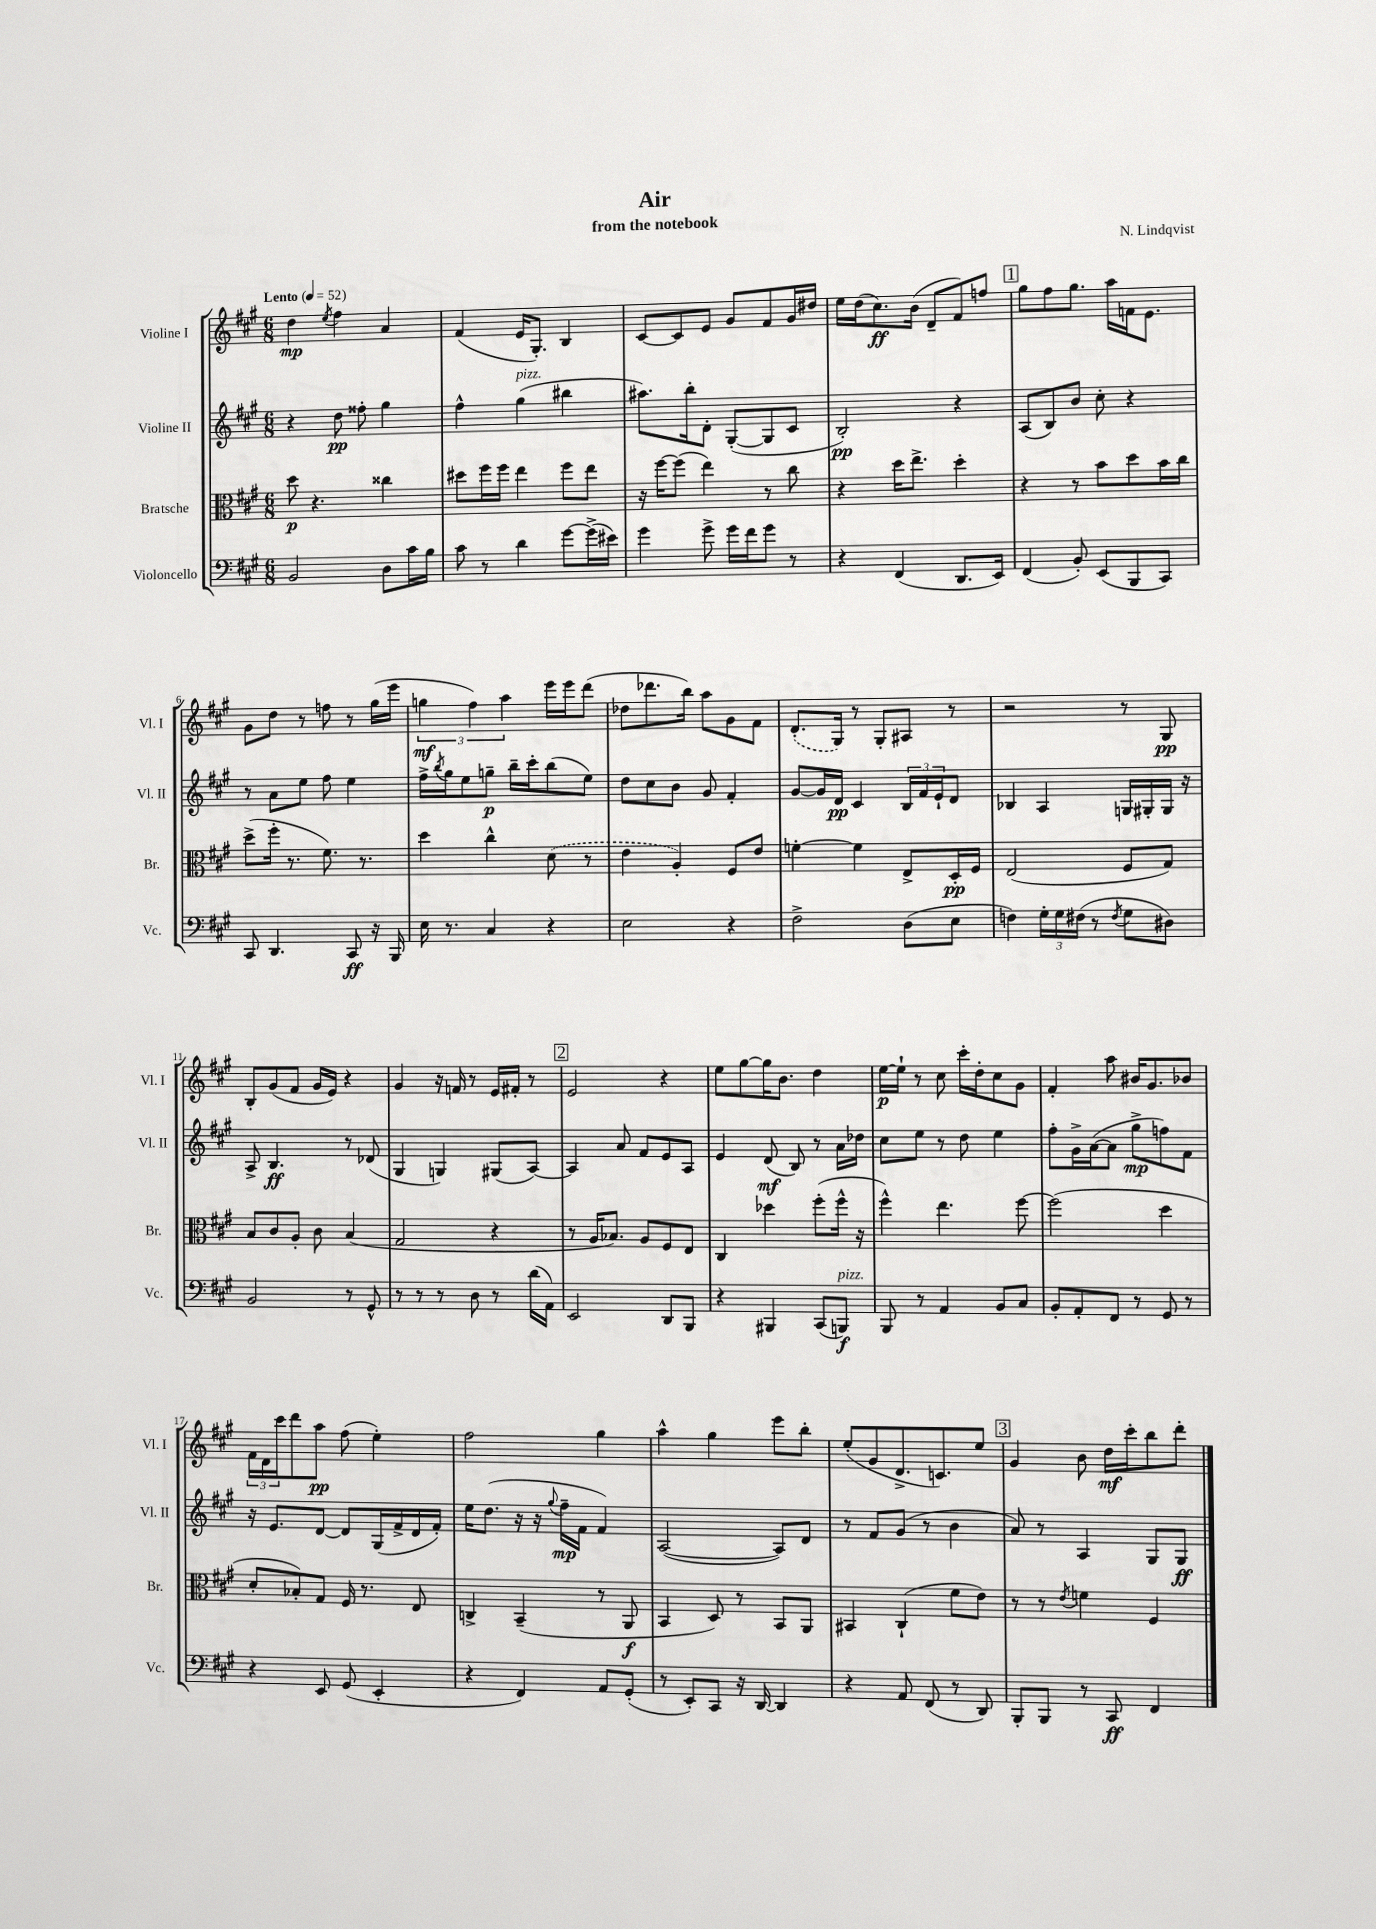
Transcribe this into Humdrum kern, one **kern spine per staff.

**kern	**kern	**kern	**kern
*staff4	*staff3	*staff2	*staff1
*clefF4	*clefC3	*clefG2	*clefG2
*k[f#c#g#]	*k[f#c#g#]	*k[f#c#g#]	*k[f#c#g#]
*M6/8	*M6/8	*M6/8	*M6/8
*MM52	*MM52	*MM52	*MM52
2BB/	8dd\	4r	4dd\
.	4.r	.	.
.	.	.	8qee/
.	.	8dd\	4ff#\
.	.	8ff##'\	.
8D\L	4cc##\	4gg#\	4a/
16c#\L	.	.	.
16B\JJ	.	.	.
=	=	=	=
8c#\	8dd#\L	4ff#^^\	(4f#/
8r	16ff#\L	.	.
.	16ff#\JJ	.	.
4d\	4ee\	(4gg#\	16e/LK
.	.	.	8.G#'/J)
[8g#\L	8ff#\L	4bb#\	4B/
(16g#^\]L	8ee\J	.	.
16e#\JJ)	.	.	.
=	=	=	=
4g#\	16r	8.aa#\L)	[8c#/L
.	[16ff#\LK	.	.
.	(8ff#\]J	.	8c#/]
.	.	16bb'\k	.
8g#^\	4ee\)	8d'\J	8e/J
16g#\LL	.	([8G#'/L	8g#/L
16f#\J	.	.	.
8g#\J	8r	8G#/]	8f#/
8r	8cc#\	8c#/J	16g#/L
.	.	.	16dd#/JJ
=	=	=	=
4r	4r	2B'/)	16ee\LL
.	.	.	(16dd\J
.	.	.	8.cc#\)
(4FF#/	16dd\LK	.	.
.	8.ee^\J	.	(16b\Jk
.	.	.	8d~/L
8.DD/L	4dd'\	4r	8f#/)
.	.	.	8ff/J
16EE/Jk)	.	.	.
=	=	=	=
(4FF#/	4r	(8A/L	8gg#\L
.	.	8B/)	8ff#\
8BB'/)	8r	8b/J	8.gg#\J
(8EE/L	8b\L	8cc#'\	.
.	.	.	16aa\LL
8BBB/	8dd\	4r	16f\J
.	.	.	8.e\J
8CC#/J)	16b\L	.	.
.	16cc#\JJ	.	.
=	=	=	=
8CC#/	(8dd^\L	8r	8g#\L
4.DD/	16ff#'\Jk	8a\L	8dd\J
.	8.r	.	.
.	.	8ee\J	8r
.	8.f#\)	8ff#\	8ff\
8CC#/	.	4ee\	8r
.	8.r	.	.
16r	.	.	(16gg#\LL
16BBB/	.	.	16eee\JJ
=	=	=	=
16E\	4dd\	16ff#^\LL	6gg\
.	.	8qbb/	.
8.r	.	16gg#\J	.
.	.	8ee\	.
.	.	.	6ff#\)
4C#/	4cc#^^\	8gg~\J	.
.	.	.	6aa\
.	.	16bb~\LL	.
.	.	16ccc#'\J	.
4r	(8d\	(8bb\	16eee\LL
.	.	.	16eee\J
.	8r	8ee\J)	(8ddd\J
=	=	=	=
2E\	4e\	8dd\L	8dd-\L
.	.	8cc#\	8.ddd-\
.	4A'/)	8b\J	.
.	.	.	16bb\Jk)
.	.	8g#/	8aa\L
4r	8F#/L	4f#'/	8g#\
.	8e/J	.	8f#\J
=	=	=	=
2F#^\	[4f'\	[8g#/L	(8.d'/L
.	.	16g#/]L	.
.	.	16d/JJ	16G#/Jk)
.	4f\]	4c#/	8r
.	.	.	8G#'/L
(8D\L	8E^/L	24B/LL	8A#/J
.	.	24f#/	.
.	.	24e`/J	.
8E\J	16D'/L	8d/J	8r
.	16F#/JJ	.	.
=	=	=	=
4F\)	(2E/	4B-/	2r
24G#'\LL	.	4A/	.
24G#\	.	.	.
(24F#\JJ	.	.	.
8r	.	.	.
8qF#/	.	.	.
8G#\L	8F#/L	16G/LL	8r
.	.	16G#'/	.
8D#\J)	8G#/J)	16G#/JJ	8G#/
.	.	16r	.
=	=	=	=
2BB/	8B/L	8A^/	8B'/L
.	8c#/	4.B/	(8g#/
.	8A'/J	.	8f#/J
.	8c#\	.	16g#/LL
.	.	.	16e/JJ)
8r	(4B/	8r	4r
8GG#^^/	.	(8d-/	.
=	=	=	=
8r	2G#/	4G#/	4g#/
8r	.	.	.
8r	.	4G/)	16r
.	.	.	16f/
8D\	.	.	8r
8r	4r	(8G#/L	16e/LL
.	.	.	16f#'/JJ
(16d\LL	.	[8A/J)	8r
16AA\JJ)	.	.	.
=	=	=	=
2EE/	8r	4A/]	2e/
.	16A/LK	.	.
.	8.B-/J)	.	.
.	.	8a/	.
.	8A/L	8f#/L	.
8DD/L	8F#/	8e/	4r
8BBB/J	8E/J	8A/J	.
=	=	=	=
4r	4C#/	4e/	8ee\L
.	.	.	[8gg#\
4BBB#/	4dd-\	(8d/	16gg#\]K
.	.	.	8.b\J
.	.	8B/)	.
(8CC#/L	(8ff#'\L	8r	4dd\
8BBB/J)	16ff#^^\Jk	16a\LL	.
.	16r	16dd-\JJ	.
=	=	=	=
8BBB/	4ff#^^\)	8cc#\L	[16ee\LL
.	.	.	16ee`\]JJ
8r	.	8ee\J	8r
4AA/	4.ee\	8r	8cc#\
.	.	8dd\	16ccc#'\LL
.	.	.	16dd'\J
8BB/L	.	4ee\	8cc#\
8C#/J	[8ff#\	.	8g#\J
=	=	=	=
8BB'/L	(2ff#\]	8ff#'\L	4f#'/
8AA'/	.	16g#^\L	.
.	.	([16a\J	.
8FF#/J	.	8a\]J	8aa\
8r	.	8gg#^\L	16b#/LK
.	.	.	8.g#/
8GG#/	4dd\	8ff\)	.
8r	.	8f#\J	8b-/J
=	=	=	=
4r	8d'/L	16r	24f#\LL
.	.	.	24d\
.	.	8.e/L	.
.	.	.	24ccc#\J
.	8B-'/)	.	8ddd\
8EE/	8G#/J	[8d/J	8aa\J
(8GG#/	16F#/	8d/]L	(8ff#\
.	8.r	.	.
4EE'/	.	(16G#/L	4ee'\)
.	.	16f#^/	.
.	8E/	16d/	.
.	.	16f#'/JJ)	.
=	=	=	=
4r	4C^/	16ee\LK	2ff#\
.	.	(8.dd\J	.
4FF#/)	(4BB~/	16r	.
.	.	16r	.
.	.	8qqgg#/	.
.	.	16ff#~\LL	.
.	.	16f#\JJ	.
8AA/L	8r	4f#/)	4gg#\
(8GG#'/J	8AA/	.	.
=	=	=	=
8r	4BB/	([2A/	4aa^^\
8EE'/L)	.	.	.
8CC#/J	8D/)	.	4gg#\
16r	8r	.	.
[16DD/	.	.	.
4DD/]	8BB/L	8A/]L)	8eee\L
.	8AA/J	8d/J	8bb'\J
=	=	=	=
4r	4BB#/	8r	(8ee'/L
.	.	8f#/L	8g#/
8AA/	(4C#`/	(8g#/J	8.d^/
(8FF#/	.	8r	.
.	.	.	8.c/)
8r	8f#\L	4b\	.
8DD/)	8e\J)	.	8ee/J
=	=	=	=
8BBB'/L	8r	8a/)	4g#/
8BBB/J	8r	8r	.
.	8qe/	.	.
8r	4f\	4A/	8b\
8CC#/	.	.	16dd\LL
.	.	.	16ccc#'\J
4FF#/	4F#/	8G#/L	8bb\
.	.	8G#/J	8ddd'\J
==	==	==	==
*-	*-	*-	*-
